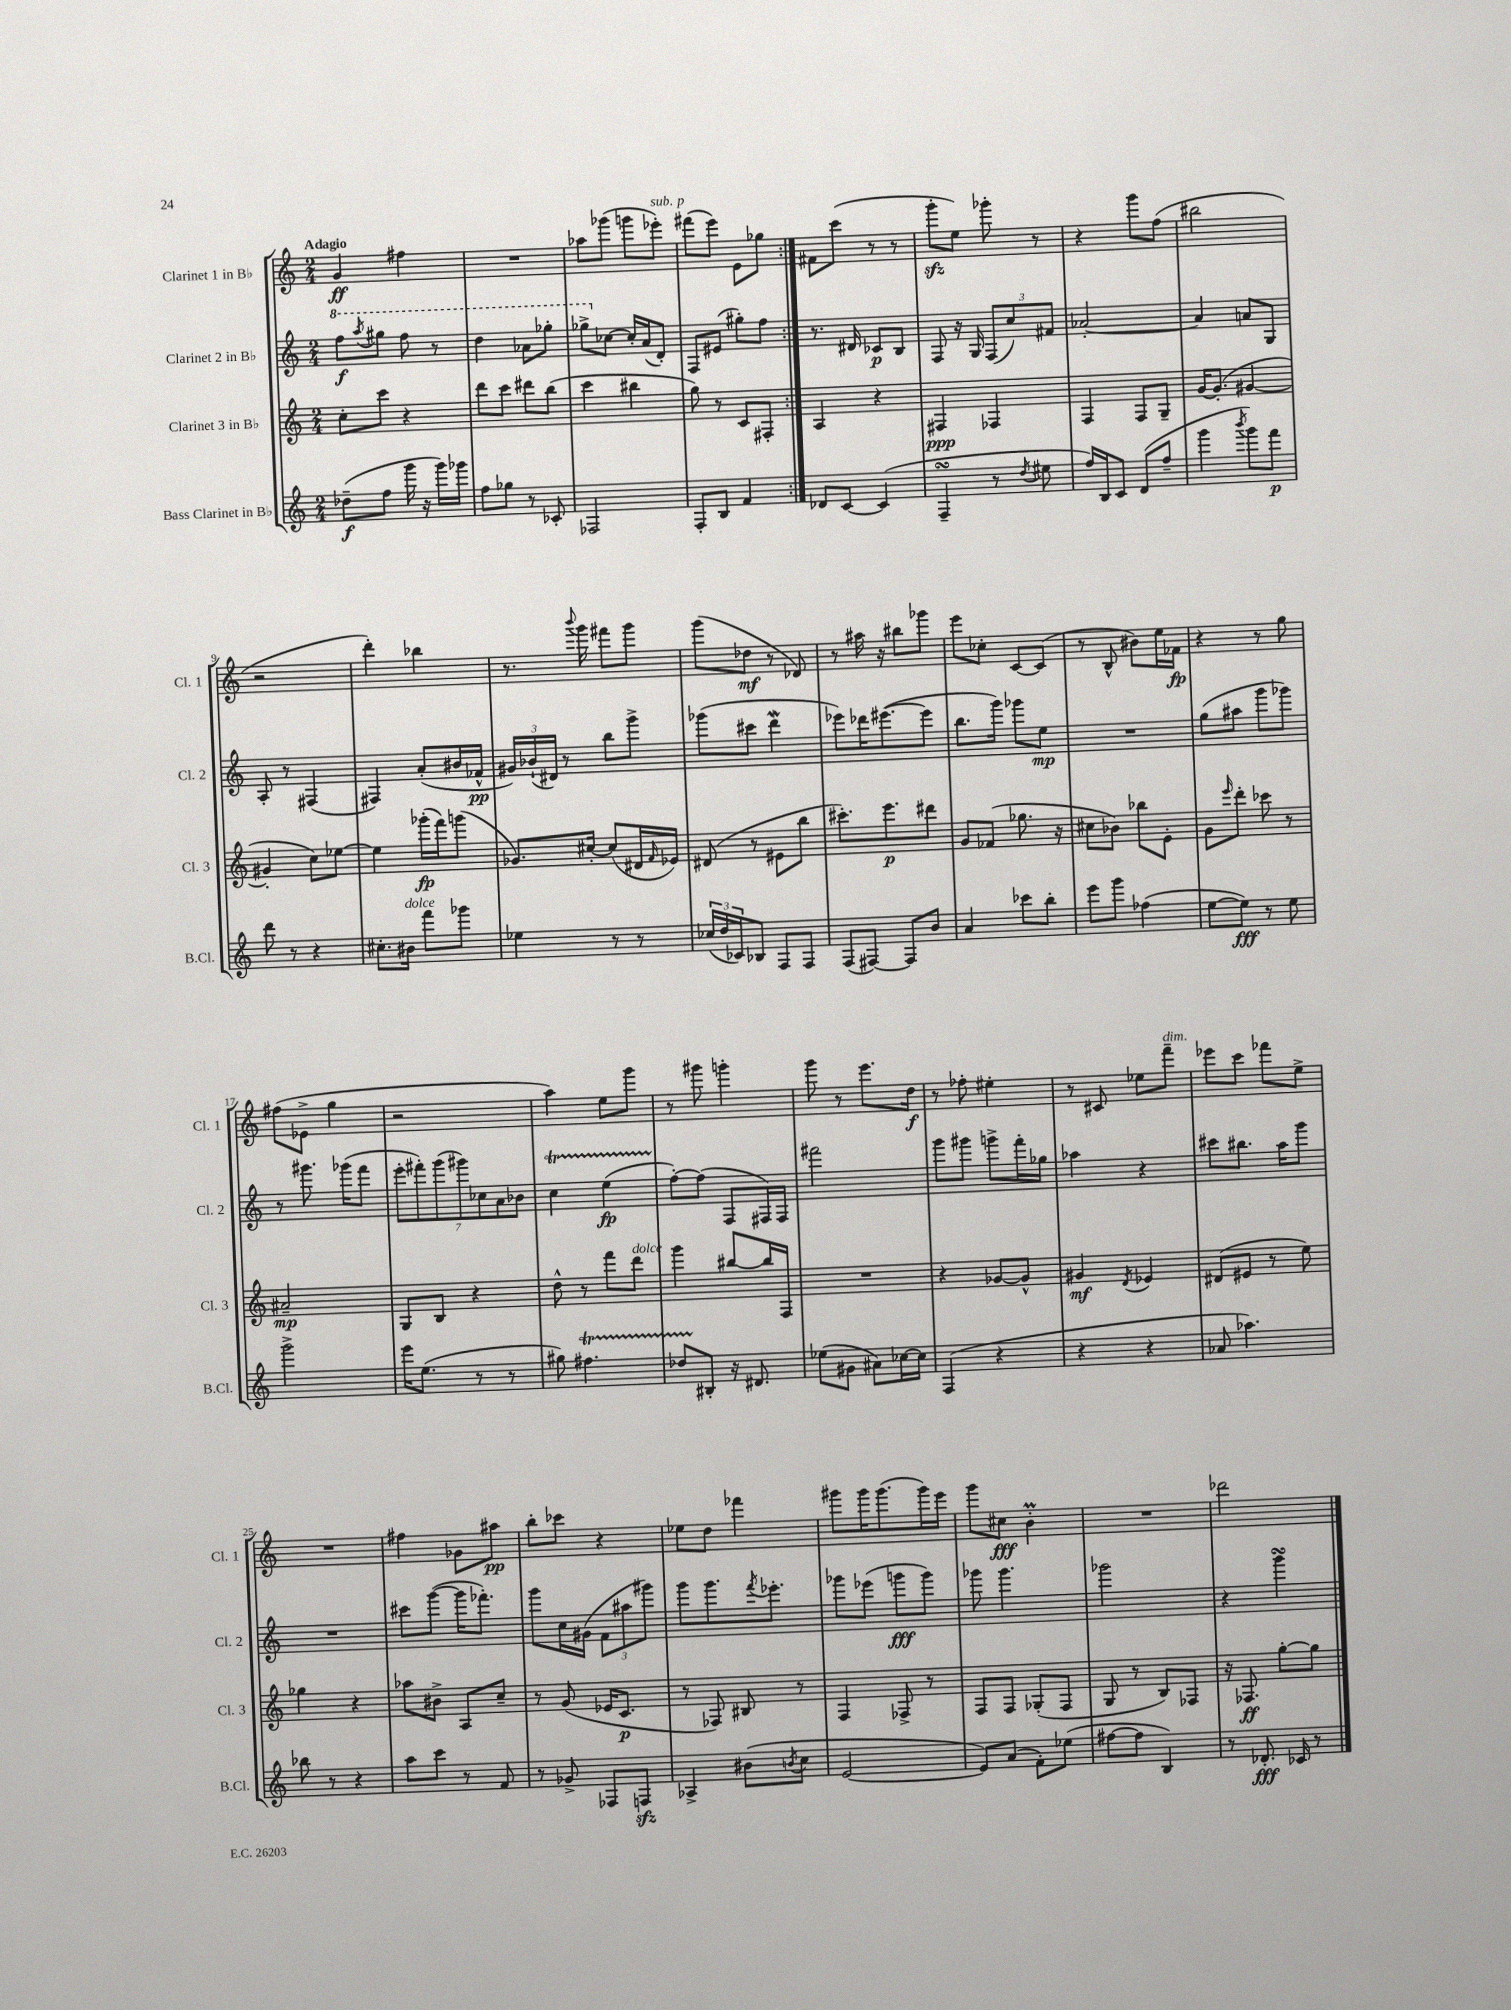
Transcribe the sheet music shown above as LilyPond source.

<<
\new StaffGroup <<
\new Staff = "s0" \with { instrumentName = "Clarinet 1 in Bb" shortInstrumentName = "Cl. 1" } {
    \clef treble \key c \major \numericTimeSignature \time 2/4 \tempo "Adagio"
    \repeat volta 2 { g'4\ff fis''4 |
    R2 |
    aes''8 ges'''8( g'''8 ees'''8-.^\markup { \italic "sub. p" }) |
    fis'''8( e'''8) e'8 ges''8 | }
    fis'8 c'''8( r8 r8 |
    g'''8-.\sfz e''8) ges'''8-. r8 |
    r4 g'''8 f''8( |
    bis''2 |
    r2 |
    d'''4-.) bes''4 |
    r8. \appoggiatura { b'''8 } g'''16 fis'''8 g'''8 |
    g'''8( des''8\mf r8 des'8) |
    r8 ais''16 r16 bis''8 ges'''8 |
    e'''8 ces''8-. c'8~ c'8( |
    r8 b8-^ bis'8) e''16 fes'16\fp |
    r4 r8 g''8 |
    fis''8( ees'8-> g''4 |
    r2 |
    a''4) e''8 g'''8 |
    r8 gis'''8 g'''4-. |
    g'''8 r8 e'''8. d''16\f |
    r8 fes''8-. eis''4-. |
    r8 cis'8 ees''8 f'''8--^\markup { \italic "dim." } |
    ees'''8 c'''8 fes'''8 e''8-> |
    R2 |
    fis''4 ges'8 ais''8\pp |
    b''8-. ces'''8 r4 |
    ees''8 d''8 fes'''4 |
    gis'''8 gis'''16 gis'''8.( gis'''16) e'''16 |
    g'''8 cis''8\fff b'4-.\prall |
    R2 |
    des'''2 \bar "|." |
}
\new Staff = "s1" \with { instrumentName = "Clarinet 2 in Bb" shortInstrumentName = "Cl. 2" } {
    \clef treble \key c \major \numericTimeSignature \time 2/4
    \repeat volta 2 { \ottava #1 f'''8\f \acciaccatura { a'''8 } gis'''8 f'''8 r8 |
    d'''4 aes''8 ges'''8-. |
    ges'''8-> \ottava #0 ces''8~ ces''16-. a'16( d'8-.) |
    f8 eis'8( gis''8-.) f''8 | }
    r8. dis'16 ces'8\p b8 |
    f8 r16 g16 \tuplet 3/2 { f8( c''8) fis'8 } |
    aes'2~-. |
    aes'4 a'8 g8 |
    a8-. r8 fis4( |
    fis4) a'8-.( bis'16 fes'16-^\pp |
    \tuplet 3/2 { gis'16) bes'16-!( dis'16) } r8 b''8 g'''8-> |
    ges'''8( cis'''8 d'''4\mordent |
    ees'''8) des'''16 eis'''8.~( eis'''8 |
    b''8. g'''16) ges'''8 e''8\mp |
    R2 |
    g''8( ais''8 g'''8 ges'''8) |
    r8 gis'''8. ges'''16( f'''8 |
    \tuplet 7/4 { e'''8-. fis'''8-.) g'''8( gis'''8) ces''8 a'8 bes'8 } |
    c''4\startTrillSpan e''4\fp( |
    f''8~-.\stopTrillSpan) f''8( f8 fis16) fis16 |
    fis'''2 |
    g'''8 gis'''8 g'''8-> f'''16-. ges''16 |
    aes''4 r4 |
    cis'''8 bis''8. a''16 g'''8 |
    R2 |
    cis'''8 g'''8~( g'''16 fes'''8.-.) |
    g'''8 c''16 gis'16( \tuplet 3/2 { f'8 ais''8 gis'''8) } |
    g'''8 g'''8. \acciaccatura { f'''8 } ees'''8.-. |
    ges'''8 ees'''8( g'''8\fff g'''8) |
    ges'''8 ges'''4. |
    ges'''2 |
    r4 g'''4\turn \bar "|." |
}
\new Staff = "s2" \with { instrumentName = "Clarinet 3 in Bb" shortInstrumentName = "Cl. 3" } {
    \clef treble \key c \major \numericTimeSignature \time 2/4
    \repeat volta 2 { c''8-. c'''8 r4 |
    d'''8 c'''8 dis'''8 b''8( |
    c'''4 bis''4 |
    g''8) r8 c'8 fis8-. | }
    a4 r4 |
    fis4\ppp fes4 |
    f4 f8 g8-- |
    g'16~ g'8.-.( gis'4~ |
    gis'4-. c''8) ees''8~ |
    ees''4 ges'''16-.\fp( f'''16) g'''8( |
    ges'8.) cis''16~-. cis''8( dis'16 \grace { f'16 } ees'16) |
    dis'8( r8 eis'8 b''8 |
    cis'''8.-.) e'''8.\p dis'''8 |
    g'8 fes'8( ges''8. r16 |
    cis''8 bes'8) bes''8 e'8-. |
    g'8 \grace { e'''16 } d'''8-. ces'''8 r8 |
    ais'2--\mp |
    g8 b8 r4 |
    d''8-^ r8 f'''8 d'''8^\markup { \italic "dolce" } |
    g'''4 bis''8~ bis''16 f16 |
    R2 |
    r4 ges'8~ ges'8-^ |
    gis'4\mf \acciaccatura { d'8 } ees'4 |
    dis'8( eis'8 r8 e''8) |
    ges''4 r4 |
    aes''8 bis'8-> a8 c''8-- |
    r8 g'8( ees'16 c'8.\p |
    r8 fes8) bis8 r8 |
    f4 fes8-> r8 |
    f8 f8 ges8-.( f8 |
    g8 r8 b8) fes8 |
    r16 fes8.\ff g''8~-. g''8 \bar "|." |
}
\new Staff = "s3" \with { instrumentName = "Bass Clarinet in Bb" shortInstrumentName = "B.Cl." } {
    \clef treble \key c \major \numericTimeSignature \time 2/4
    \repeat volta 2 { des''8--\f( f''8 g'''16 r16 g'''16) ges'''16 |
    f''8 ges''8 r8 ces'8-. |
    fes2 |
    f8-. b8 f'4 | }
    des'8 c'8~ c'4( |
    f4--\turn r8 \acciaccatura { d''8 } eis''8 |
    f''16) b16 c'8 d'8( f''8-- |
    g'''4 \acciaccatura { b'''8 } g'''8) f'''8\p |
    d'''8 r8 r4 |
    cis''8.-. bis'16^\markup { \italic "dolce" } f'''8 ges'''8 |
    ees''4 r8 r8 |
    \tuplet 3/2 { ces''16( d''16 ces'16) } bes8 f8 f8 |
    f8( fis8~) fis8 b'8 |
    a'4 ces'''8 b''8-. |
    e'''8 g'''8 fes''4( |
    e''8~ e''8\fff) r8 e''8 |
    g'''2-> |
    e'''16 e''8.( r8 r8 |
    gis''8) fis''4.\startTrillSpan |
    des''8 bis8-.\stopTrillSpan r16 dis'8. |
    ees''8( gis'8 ais'8) ces''16~ ces''16 |
    f4( r4 |
    r4 r4 |
    aes'8 aes''4.) |
    bes''8 r8 r4 |
    a''8 c'''8 r8 f'8 |
    r8 ges'8-> fes8 f8\sfz |
    aes4-> bis'8( \acciaccatura { b'8 } c''8 |
    e'2~ |
    e'8) a'8( f'8-.) ees''8( |
    fis''8~ fis''8 b4) |
    r8 des'8.-.\fff ces'16 r8 \bar "|." |
}
>>
>>
